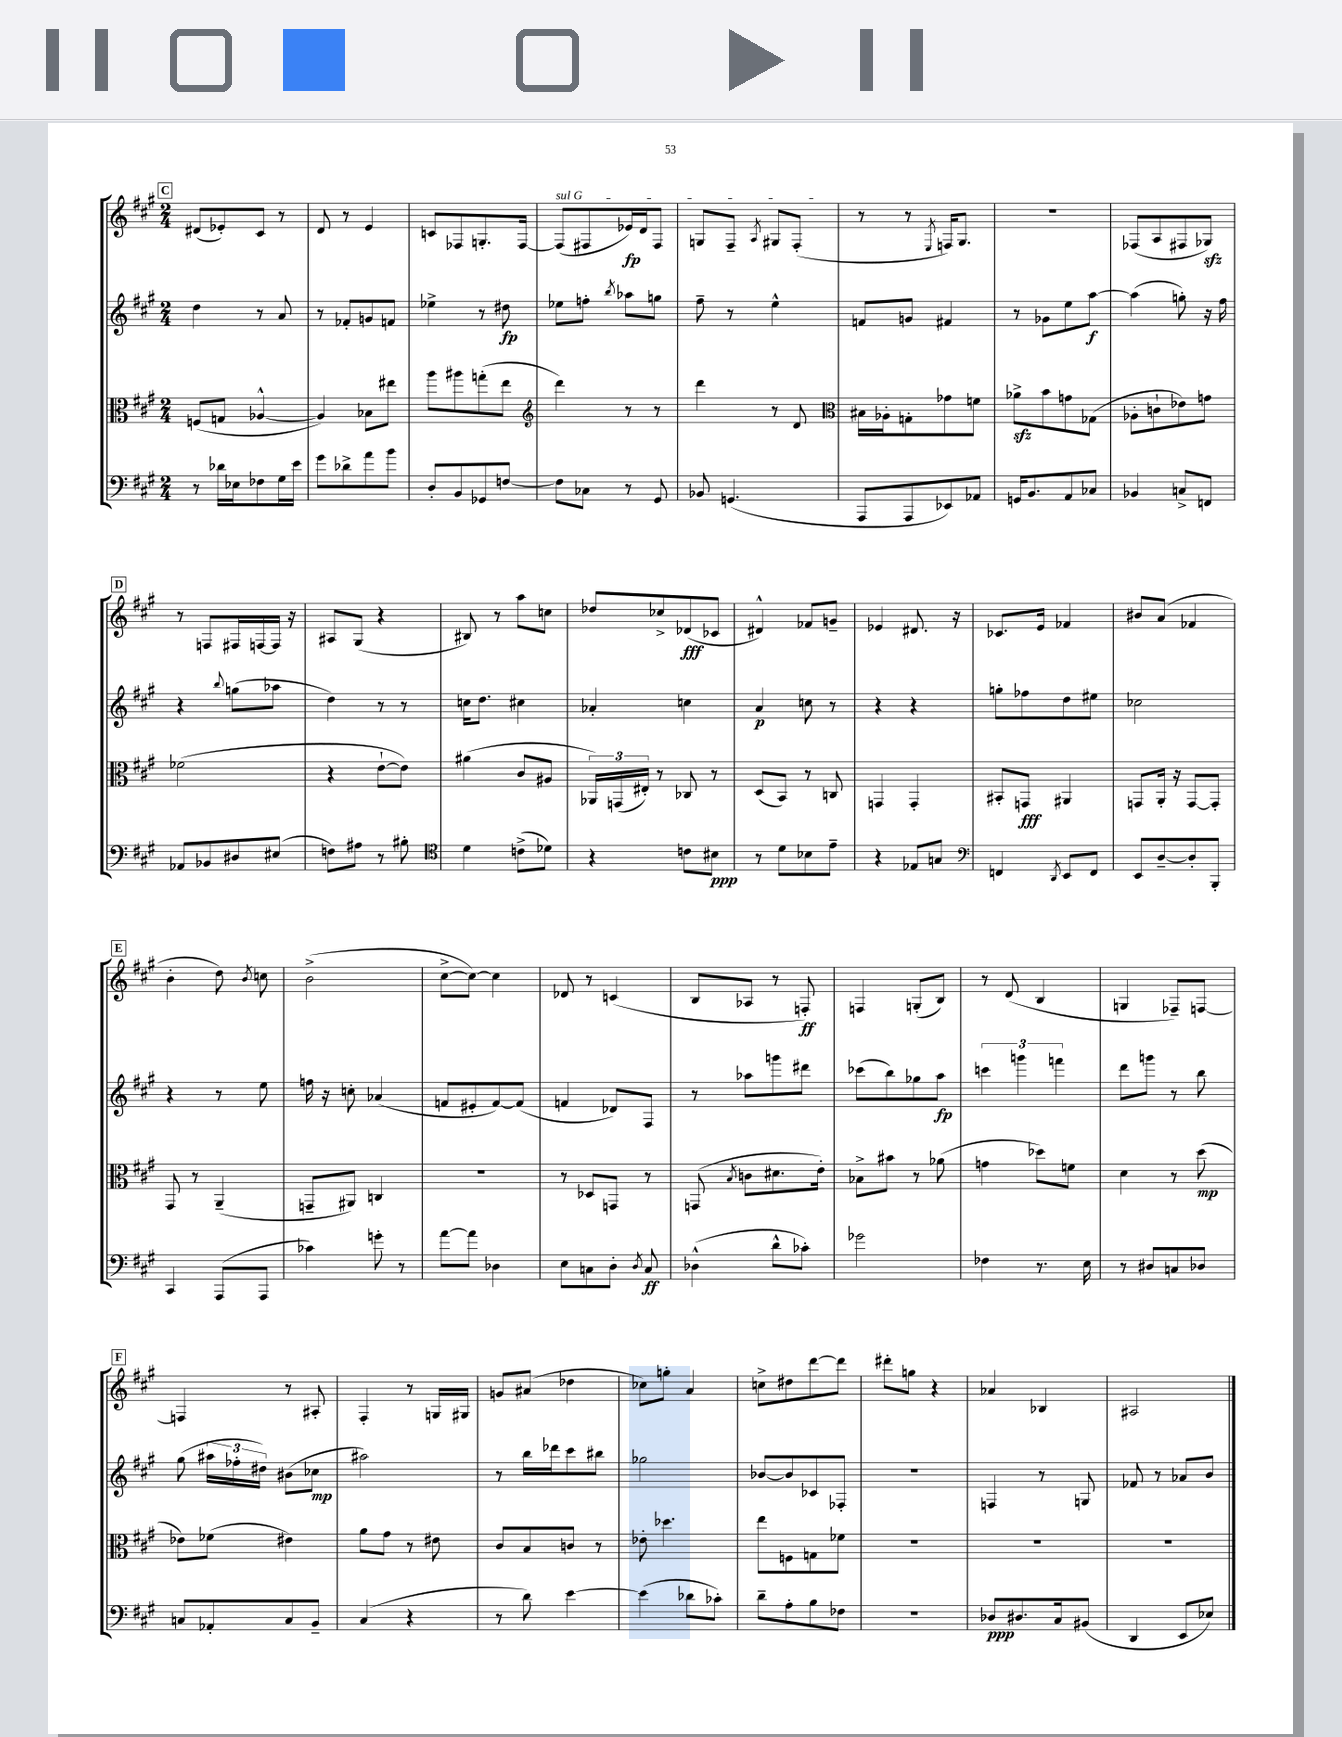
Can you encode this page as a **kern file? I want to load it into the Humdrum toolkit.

**kern	**kern	**kern	**kern
*staff4	*staff3	*staff2	*staff1
*clefF4	*clefC3	*clefG2	*clefG2
*k[f#c#g#]	*k[f#c#g#]	*k[f#c#g#]	*k[f#c#g#]
*M2/4	*M2/4	*M2/4	*M2/4
8r	(8F/L	4dd\	(8d#/L
16d-\LL	8G/J	.	8e-'/)
16E-\J	.	.	.
8F-\	[4A-^^/	8r	8c#/J
16G#\L	.	8a/	8r
16e\JJ	.	.	.
=	=	=	=
8g#\L	4A-/])	8r	8d/
8d-^\	.	8f-'/L	8r
8a\	8B-\L	8g/	4e/
8b\J	8ee#\J	8f/J	.
=	=	=	=
8D'/L	8aa\L	4ee-^\	8c/L
8BB/	8aa#\	.	8F-/
8GG-/	(8gg'\	8r	8.G'/
[8F/J	8ee\J	8dd#\	.
.	.	.	[16F-/Jk
=	=	=	=
*	*clefG2	*	*
8F\]L	4ddd\)	8ee-\L	(8F-/]L
8C-\J	.	8ff'\J	8F#/
.	.	8qbb/	.
8r	8r	8aa-\L	16e-/L)
.	.	.	16d/J
8GG#/	8r	8gg\J	8F#/J
=	=	=	=
8BB-/	4ddd\	8ff#~\	8G/L
(4.GG/	.	8r	8F#~/J
.	.	.	8qA/
.	8r	4ee^^\	8G#/L
.	8d/	.	(8F#'/J
=	=	=	=
*	*clefC3	*	*
8AAA/L	16B#\LL	8f/L	8r
.	16A-'\J	.	.
8AAA/	8G'\	8g/J	8r
.	.	.	8qE/
8EE-/)	8g-\	4f#/	16F/LK)
.	.	.	8.G#/J
8AA-/J	8f\J	.	.
=	=	=	=
16GG/LK	8a-^\L	8r	2r
8.BB/	.	.	.
.	8b\	8g-\L	.
8AA/	8g\	8ee\	.
8C-/J	(8G-\J	[8aa\J	.
=	=	=	=
4BB-/	8A-'\L	(4aa\]	(8F-/L
.	8c`\	.	8A/
8C^/L	8e-\)	8gg'\)	8F#/
8FF/J	8g\J	16r	8G-/J)
.	.	16ff#\	.
=	=	=	=
8AA-/L	(2f-\	4r	8r
8BB-/	.	.	8F/L
.	.	8qqbb/	.
8D#/	.	(8gg\L	16F#/L
.	.	.	[16F/
(8E#/J	.	8aa-\J	16F/]JJ
.	.	.	16r
=	=	=	=
8F\L)	4r	4dd\)	8A#/L
8A#\J	.	.	(8G#/J
8r	[8e`\L	8r	4r
8B#'\	8e\]J)	8r	.
=	=	=	=
*clefC4	*	*	*
4d\	(4a#\	16cc\LK	8B#/)
.	.	8.dd\J	.
.	.	.	8r
(8c^\L	8c#/L	4cc#\	8aa\L
8d-\J)	8A#/J	.	8cc\J
=	=	=	=
4r	24AA-/LL)	4a-'/	8dd-/L
.	(24GG/	.	.
.	24E#'/JJ)	.	.
.	8r	.	8cc-^/
8c\L	8C-/	4cc\	(8d-/
8B#\J	8r	.	8c-/J
=	=	=	=
8r	(8D/L	4a/	4d#^^/)
8d\L	8BB/J)	.	.
8B-\	8r	8cc\	8f-/L
8e~\J	8C/	8r	8g~/J
=	=	=	=
4r	4GG/	4r	4e-/
8E-/L	4GG'/	4r	8.d#/
8G/J	.	.	.
.	.	.	16r
=	=	=	=
*clefF4	*	*	*
4FF/	8BB#'/L	8gg'\L	8.c-/L
.	8GG/J	8ff-\	.
.	.	.	16e/Jk
8qDD/	.	.	.
8EE/L	4AA#/	8dd\	4f-/
8FF/J	.	8ee#\J	.
=	=	=	=
8EE/L	8GG/L	2cc-\	8b#/L
[8D~/	16AA'/Jk	.	(8a/J
.	16r	.	.
8D'/]	[8GG/L	.	4f-/
8BBB'/J	8GG'/]J	.	.
=	=	=	=
4CC#/	8GG#/	4r	4b'\
.	8r	.	.
(8AAA/L	(4AA~/	8r	8dd\)
.	.	.	8qb/
8AAA/J	.	8ee\	8cc\
=	=	=	=
4c-\)	8GG~/L	16ff\	(2b^\
.	.	16r	.
.	8AA#/J)	8cc'\	.
8g'\	4C/	(4a-/	.
8r	.	.	.
=	=	=	=
[8a\L	2r	8f/L	[8cc#^\L
8a\]J	.	8e#'/	8cc#\_J)
4D-\	.	[8f/)	4cc#\]
.	.	(8f/]J	.
=	=	=	=
8E\L	8r	4f/	8d-/
8C\	8D-/L	.	8r
8D'\J	8GG/J	8d-/L)	(4c/
8qD/	.	.	.
8C/	8r	8F#/J	.
=	=	=	=
(4D-^^\	(8GG/	8r	8B/L
.	8qB/	.	.
.	8c\L	8aa-\L	8A-/J
8d^^\L	8.d#\	8ggg\	8r
8c-'\J)	.	8ddd#\J	8F'/)
.	16e'\Jk)	.	.
=	=	=	=
2g-\	8B-^\L	(8ccc-\L	4F/
.	8b#\J	8bb\)	.
.	8r	8gg-\	(8G'/L
.	(8a-\	8aa\J	8B/J)
=	=	=	=
4F-\	4g\	6ccc\	8r
.	.	.	(8d/
.	.	6ggg\	.
8.r	8dd-\L)	.	4B/
.	.	6fff\	.
.	8f\J	.	.
16E\	.	.	.
=	=	=	=
8r	4d\	8ddd\L	4G/
8D#/L	.	8ggg\J	.
8C/	8r	8r	8F-~/L)
8D-/J	(8dd\	8bb\	[8F/J
=	=	=	=
8C/L	8e-\L)	(8gg#\	4F/]
8AA-'/	(8f-\J	24aa#\LL	.
.	.	24ff-'\	.
.	.	24dd#\JJ)	.
8C/	4e#\)	(8b#\L	8r
8BB~/J	.	8cc-\J	8A#'/
=	=	=	=
(4C#/	8a\L	2aa#\)	4F#'/
.	8g#\J	.	.
4r	8r	.	8r
.	8e#\	.	16G/LL
.	.	.	16G#/JJ
=	=	=	=
8r	8c#/L	8r	8g/L
8d\)	8B/	16bb\LL	(8a#/J
.	.	16ddd-\J	.
[4e\	8c/J	8ccc#\	4dd-\
.	8r	8bb#\J	.
=	=	=	=
(4e\]	8e-'\	2gg-\	8cc-\L)
.	4.dd-\	.	8gg'\J
8d-\L	.	.	4a/
8c-'\J)	.	.	.
=	=	=	=
8d~\L	8ee\L	[8b-/L	8cc^\L
8A'\	8F\	8b-/]	8dd#\
8B\	8G\	8c-/	[8ddd\
8F-\J	8f-\J	8F-'/J	8ddd\]J
=	=	=	=
2r	2r	2r	8ddd#'\L
.	.	.	8gg\J
.	.	.	4r
=	=	=	=
8D-/L	2r	4F/	4a-/
8.D#/	.	.	.
.	.	8r	4B-/
16C#/k	.	.	.
(8BB#/J	.	8G/	.
=	=	=	=
4DD/	2r	8f-/	2A#/
.	.	8r	.
8EE/L	.	8a-/L	.
8E-/J)	.	8b/J	.
==	==	==	==
*-	*-	*-	*-
